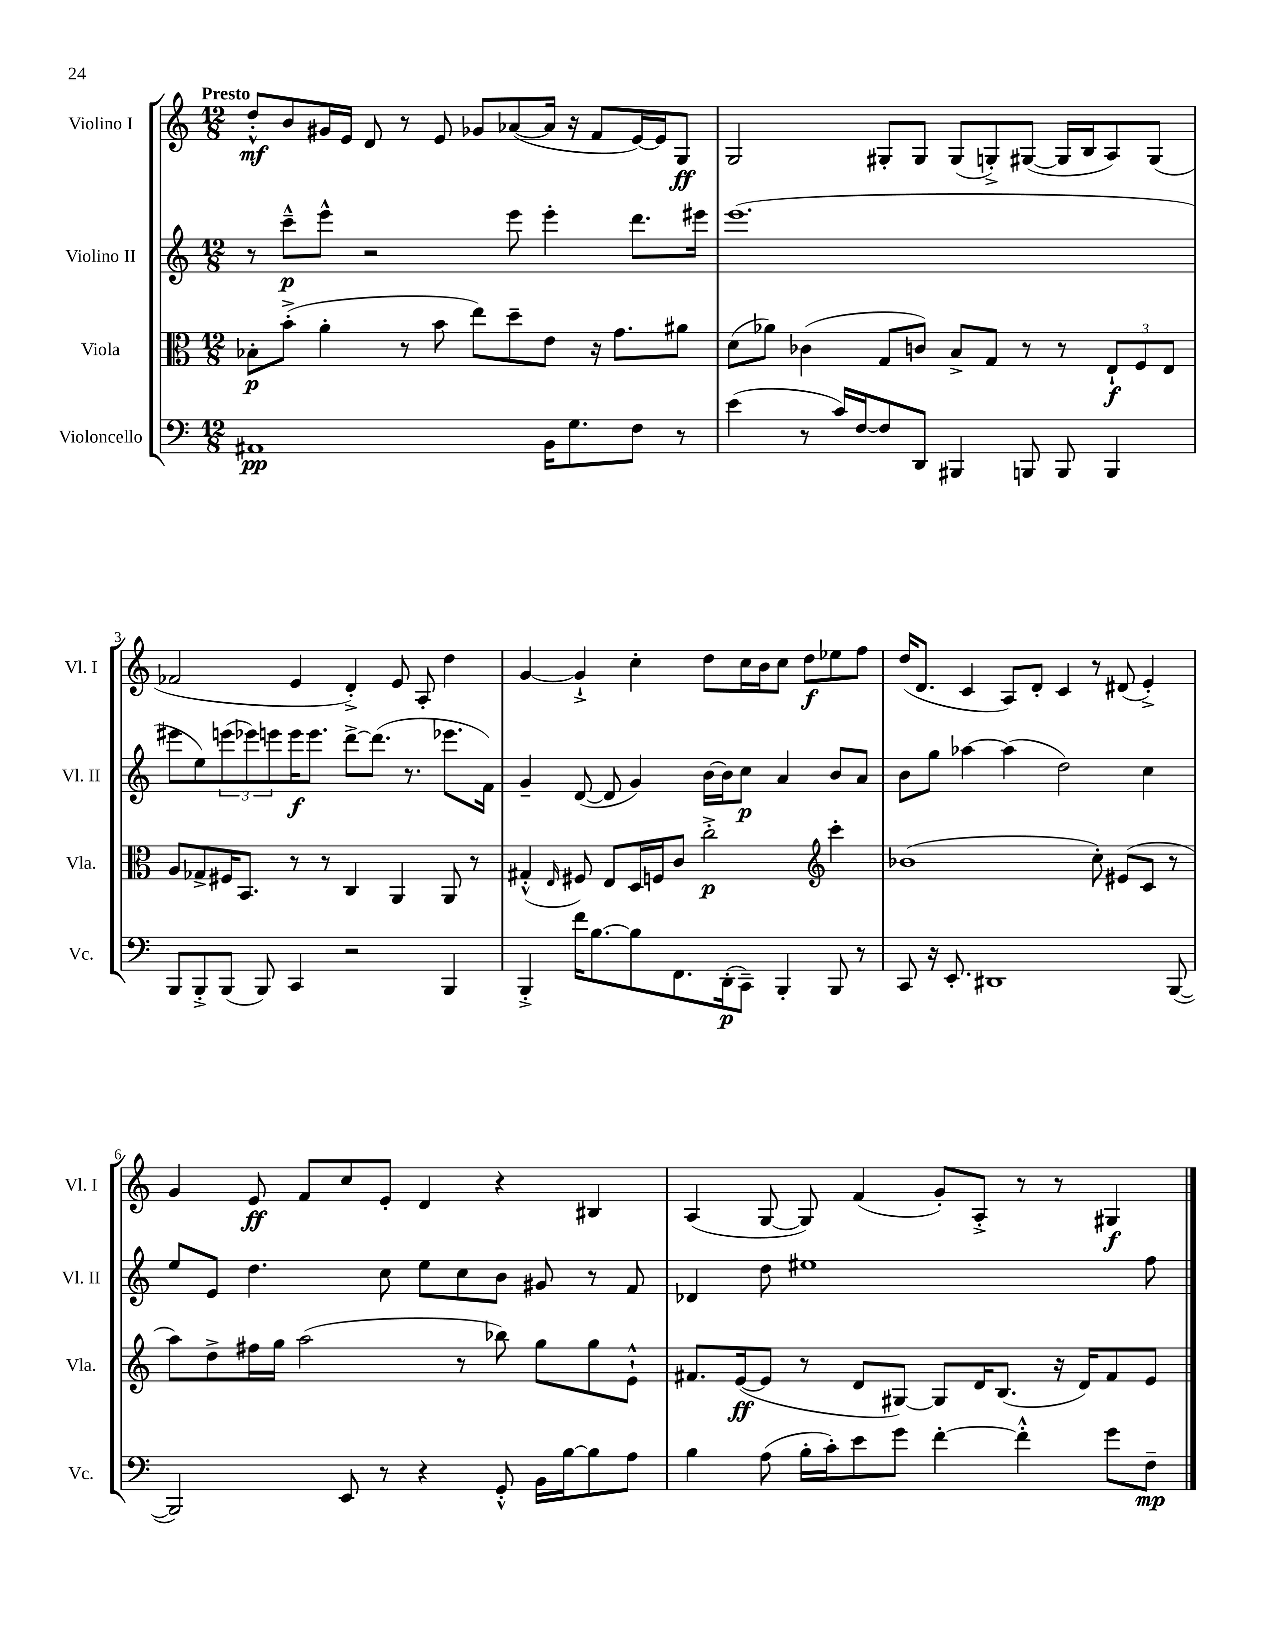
<<
\new StaffGroup <<
\new Staff = "s0" \with { instrumentName = "Violino I" shortInstrumentName = "Vl. I" } {
    \clef treble \key c \major \numericTimeSignature \time 12/8 \tempo "Presto"
    d''8-.-^\mf b'8 gis'16 e'16 d'8 r8 e'8 ges'8 aes'8~( aes'16 r16 f'8 e'16~) e'16 g8\ff |
    g2 gis8-. gis8 gis8( g8-.->) gis8~( gis16 b16 a8) gis8( |
    fes'2 e'4 d'4-.->) e'8 a8-. d''4 |
    g'4~ g'4-!-> c''4-. d''8 c''16 b'16 c''8 d''8\f ees''8 f''8 |
    d''16( d'8. c'4 a8) d'8-. c'4 r8 dis'8( e'4-.->) |
    g'4 e'8\ff f'8 c''8 e'8-. d'4 r4 bis4 |
    a4( g8~ g8) f'4( g'8-.) a8-.-> r8 r8 gis4\f \bar "|." |
}
\new Staff = "s1" \with { instrumentName = "Violino II" shortInstrumentName = "Vl. II" } {
    \clef treble \key c \major \numericTimeSignature \time 12/8
    r8 c'''8---^\p e'''8-^ r2 e'''8 e'''4-. d'''8. eis'''16 |
    e'''1.( |
    eis'''8 e''8) \tuplet 3/2 { e'''8( ees'''8) e'''8 } e'''16\f e'''8. d'''8~-> d'''8.( r8. ees'''8. f'16) |
    g'4-- d'8~( d'8 g'4) b'16~ b'16 c''8\p a'4 b'8 a'8 |
    b'8 g''8 aes''4~ aes''4( d''2) c''4 |
    e''8 e'8 d''4. c''8 e''8 c''8 b'8 gis'8 r8 f'8 |
    des'4 d''8 eis''1 f''8 \bar "|." |
}
\new Staff = "s2" \with { instrumentName = "Viola" shortInstrumentName = "Vla." } {
    \clef alto \key c \major \numericTimeSignature \time 12/8
    bes8-.\p b'8-.->( a'4-. r8 b'8 e''8) d''8-- e'8 r16 g'8. ais'8 |
    d'8( aes'8) ces'4( g8 c'8) b8-> g8 r8 r8 \tuplet 3/2 { e8-!\f f8 e8 } |
    a8 ges8-> fis16 b,8. r8 r8 c4 a,4 a,8 r8 |
    gis4-.-^( \grace { e16 } fis8) e8 d16 f16 c'8 c''2-.->\p \clef treble c'''4-. |
    bes'1( c''8-.) eis'8( c'8 r8 |
    a''8) d''8-> fis''16 g''16 a''2( r8 bes''8) g''8 g''8 e'8-!-^ |
    fis'8. e'16~\ff( e'8 r8 d'8 gis8~) gis8 d'16 b8.( r16 d'16) fis'8 e'8 \bar "|." |
}
\new Staff = "s3" \with { instrumentName = "Violoncello" shortInstrumentName = "Vc." } {
    \clef bass \key c \major \numericTimeSignature \time 12/8
    ais,1\pp b,16 g8. f8 r8 |
    e'4( r8 c'16) f16~ f8 d,8 bis,,4 b,,8 b,,8 b,,4 |
    b,,8 b,,8-.-> b,,8( b,,8) c,4 r2 b,,4 |
    b,,4-.-> f'16 b8.~ b8 f,8. d,16-.\p( c,8--) b,,4-. b,,8 r8 |
    c,8 r16 e,8.-. dis,1 b,,8~( |
    b,,2) e,8 r8 r4 g,8-.-^ b,16 b16~ b8 a8 |
    b4 a8( b16-. c'16-.) e'8 g'8 f'4~-. f'4-.-^ g'8 f8--\mp \bar "|." |
}
>>
>>
